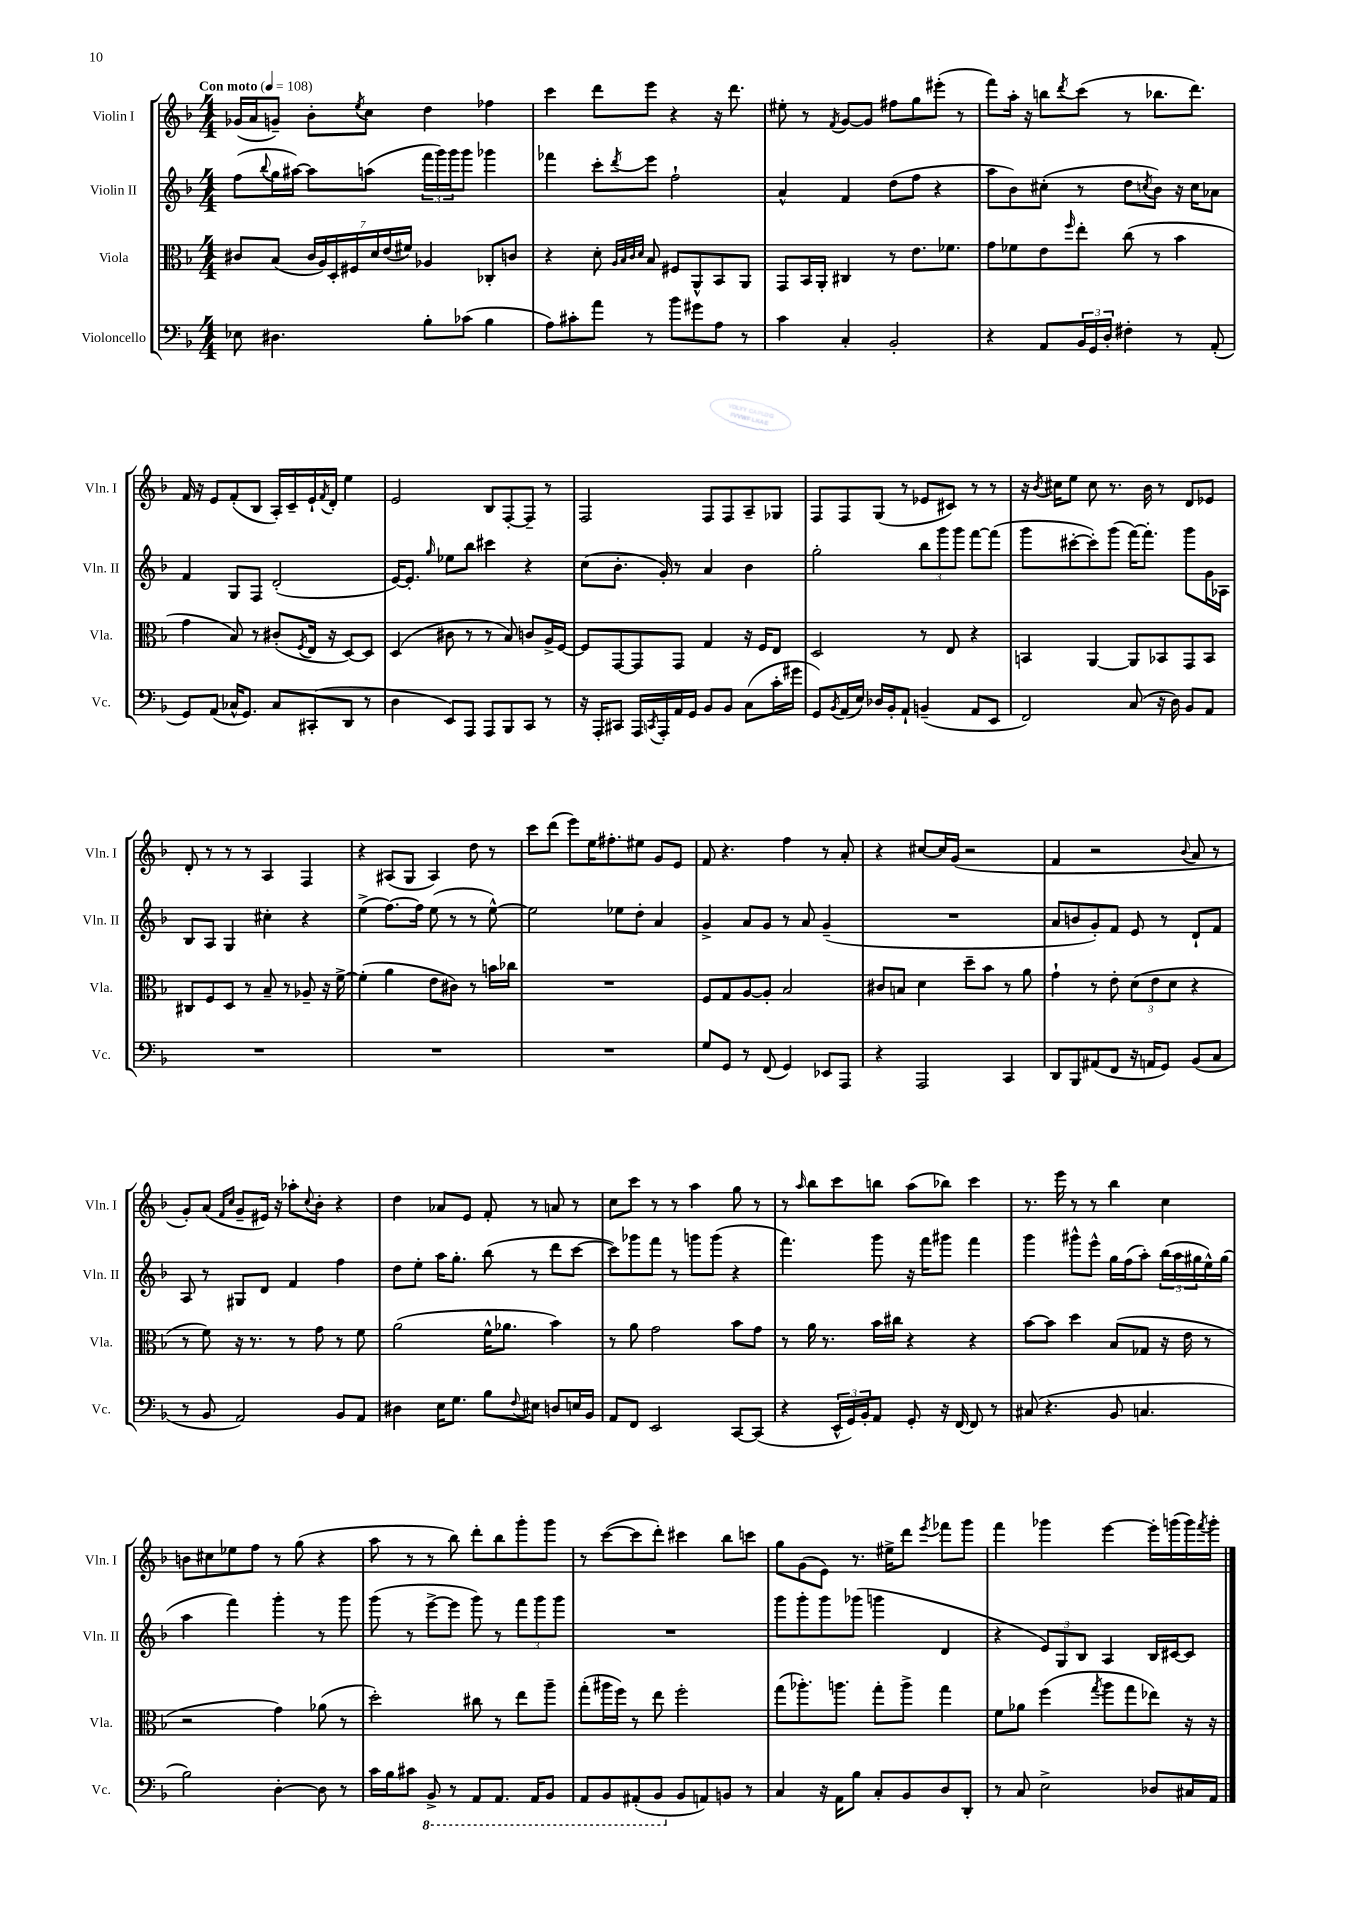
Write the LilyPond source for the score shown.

<<
\new StaffGroup <<
\new Staff = "s0" \with { instrumentName = "Violin I" shortInstrumentName = "Vln. I" } {
    \clef treble \key f \major \numericTimeSignature \time 4/4 \tempo "Con moto" 4 = 108
    ges'16( a'16 g'8--) bes'8-. \acciaccatura { e''8 } c''8 d''4 fes''4 |
    c'''4 d'''8 e'''8 r4 r16 d'''8. |
    eis''8-. r8 \acciaccatura { f'8 } g'8~ g'8 fis''8 g''8 eis'''8-.( r8 |
    f'''8) a''16-. r16 b''8 \acciaccatura { d'''8 } c'''8( r8 bes''8. d'''8.) |
    f'16 r16 e'8 f'8-.( bes8 a16-.) c'16-- e'16-! \acciaccatura { f'8 } d'16-. e''4 |
    e'2 bes8 f8~-. f8-- r8 |
    f2 f8 f8 a8-- ges8 |
    f8 f8 g8( r8 ees'8 cis'8) r8 r8 |
    r16 \acciaccatura { bes'8 } cis''16 e''8 cis''8 r8. bes'16 r8 d'8 ees'8 |
    d'8-. r8 r8 r8 a4 f4 |
    r4 ais8( g8 ais4) d''8 r8 |
    c'''8 d'''8( e'''8) e''16 fis''8.-. eis''8 g'8 e'8 |
    f'8 r4. f''4 r8 a'8-. |
    r4 cis''8~ cis''16 g'16( r2 |
    f'4 r2 \appoggiatura { bes'8 } a'8 r8 |
    g'8-.) a'8( \grace { f'16 c''16 } g'8-- eis'16) r16 aes''8-. \appoggiatura { c''8 } bes'8-. r4 |
    d''4 aes'8 e'8 f'8-. r8 a'8 r8 |
    c''8 c'''8 r8 r8 a''4 g''8 r8 |
    r8 \grace { a''16 } bes''8 c'''8 b''8 a''8( bes''8) c'''4 |
    r8. e'''16 r8 r8 bes''4 c''4 |
    b'8 cis''8 ees''8 f''8 r8 g''8( r4 |
    a''8 r8 r8 bes''8) d'''8-. bes''8 g'''8-. g'''8 |
    r8 c'''8~( c'''8 d'''8-.) cis'''4 bes''8 c'''8 |
    g''8 g'8( e'8) r8. eis''16-> d'''8 \acciaccatura { e'''8 } fes'''8 g'''8 |
    f'''4 ges'''4 e'''4~ e'''16-. g'''16( g'''16) \acciaccatura { f'''8 } g'''16-. \bar "|." |
}
\new Staff = "s1" \with { instrumentName = "Violin II" shortInstrumentName = "Vln. II" } {
    \clef treble \key f \major \numericTimeSignature \time 4/4
    f''8( \appoggiatura { bes''8 } g''16 ais''16~) ais''8 a''8( \tuplet 3/2 { f'''16 g'''16) g'''16 } g'''8 ges'''4 |
    fes'''4 c'''8-. \acciaccatura { d'''8 } e'''8 f''2-! |
    a'4-^ f'4 d''8( f''8 r4 |
    a''8 bes'8) cis''8-.( r8 d''8 \acciaccatura { c''8 } bes'8) r16 c''16 aes'8 |
    f'4 g8 f8 d'2-.( |
    e'16~) e'8.-. \grace { g''16 } ees''8 bes''8 cis'''4 r4 |
    c''8( bes'8.-. g'16-.) r8 a'4 bes'4 |
    g''2-. \tuplet 3/2 { bes''8 g'''8 g'''8 } f'''8~ f'''8( |
    g'''8 cis'''8~-. cis'''8-.) g'''8( f'''16~) f'''8.-. g'''8 g'16 aes16 |
    bes8 a8 g4 cis''4-. r4 |
    e''4->( f''8.~) f''16 e''8( r8 r8 e''8~-^) |
    e''2 ees''8 d''8-. a'4 |
    g'4-> a'8 g'8 r8 a'8 g'4--( |
    R1 |
    a'8 b'8 g'8-.) f'8 e'8 r8 d'8-! f'8 |
    a8 r8 gis8 d'8 f'4 f''4 |
    d''8 e''8-. a''16 g''8.-. bes''8( r8 d'''8 c'''8~ |
    c'''8) ges'''8 f'''8 r8 g'''8 g'''8( r4 |
    f'''4.) g'''8 r16 f'''16 gis'''8 f'''4 |
    g'''4 gis'''8-^ e'''8-^ g''16 f''16( a''8-.) \tuplet 3/2 { bes''16( a''16 gis''16 } e''16-^) gis''16( |
    a''4 f'''4) g'''4-. r8 g'''8 |
    g'''8( r8 e'''8~-> e'''8 g'''8) r8 \tuplet 3/2 { f'''8 g'''8 g'''8 } |
    R1 |
    g'''8 g'''8-. g'''8 ges'''8( g'''4 d'4 |
    r4 \tuplet 3/2 { e'8) g8 bes8 } a4 bes16 cis'16~ cis'8 \bar "|." |
}
\new Staff = "s2" \with { instrumentName = "Viola" shortInstrumentName = "Vla." } {
    \clef alto \key f \major \numericTimeSignature \time 4/4
    cis'8 bes8( \tuplet 7/4 { cis'16 a16) d16-. fis16 d'16 e'16( fis'16) } aes4 ces8-. c'8 |
    r4 d'8-. \grace { a32 bes32 c'32 d'32 } bes8 fis8 a,8-^ bes,8 a,8 |
    g,8 bes,16 a,16-. cis4 r8 e'8. fes'8. |
    g'8 fes'8 e'8 \grace { f''16 } e''8-. c''8( r8 bes'4 |
    g'4 bes8) r8 cis'8-.( \acciaccatura { f8 } e16 r16 d8~) d8 |
    d4( cis'8 r8 r8 bes8) c'8 a16-> f16~ |
    f8 g,8~ g,8 g,8 g4 r16 f16 e8 |
    d2 r8 e8 r4 |
    b,4 a,4~ a,8 bes,8 g,8 bes,8 |
    cis8 f8 d8 r8 bes8-- r8 aes8-- r16 f'16~-> |
    f'4-.( a'4 e'8 cis'8) r8 b'16 ces''16 |
    R1 |
    f8 g8 a8~ a8-. bes2 |
    cis'8 b8 d'4 d''8-- bes'8 r8 a'8 |
    g'4-! r8 e'8-. \tuplet 3/2 { d'8( e'8 d'8 } r4 |
    r8 f'8) r16 r8. r8 g'8 r8 f'8 |
    a'2( f'16-^ aes'8. bes'4) |
    r8 a'8 g'2 bes'8 g'8 |
    r8 a'16 r8. bes'16 cis''16 r4 r4 |
    bes'8~ bes'8 d''4 bes8( ges8 r16 e'16 r8 |
    r2 g'4) aes'8( r8 |
    d''2-.) cis''8 r8 e''8 a''8-- |
    g''8-.( ais''16 f''16) r8 e''8 f''2-. |
    g''8( aes''8.-.) a''8. g''8-. a''8-> g''4 |
    f'8 aes'8 f''4( \acciaccatura { g''8 } a''8 g''8 ees''8) r16 r16 \bar "|." |
}
\new Staff = "s3" \with { instrumentName = "Violoncello" shortInstrumentName = "Vc." } {
    \clef bass \key f \major \numericTimeSignature \time 4/4
    ees8 dis4. bes8-. ces'8( bes4 |
    a8) cis'8-. a'8 r8 bes'8 gis'8 a8 r8 |
    c'4 c4-. bes,2-. |
    r4 a,8 \tuplet 3/2 { bes,16 g,16 d16-. } fis4-. r8 a,8-.( |
    g,8) a,8( ces16-^ g,8.) ces8 cis,8-.( d,8 r8 |
    d4 e,8) a,,8 a,,8 bes,,8 c,8 r8 |
    r16 a,,16-. cis,8 a,,16 \acciaccatura { c,8 } a,,16-. a,16 g,16 bes,8 bes,8 c8( c'16-. gis'16 |
    g,8) \acciaccatura { bes,8 } a,16( e16) des16 bes,16-. a,8-! b,4--( a,8 e,8 |
    f,2) c8( r16 d16) bes,8 a,8 |
    R1 |
    R1 |
    R1 |
    g8 g,8 r8 f,8( g,4) ees,8 a,,8 |
    r4 a,,2 c,4 |
    d,8 bes,,8 ais,8( f,8 r16 a,16 g,8) bes,8( c8 |
    r8 bes,8 a,2) bes,8 a,8 |
    dis4 e16 g8. bes8 \appoggiatura { f8 } eis8 d8 e16 bes,16 |
    a,8 f,8 e,2 c,8~ c,8( |
    r4 \tuplet 3/2 { e,16-^ g,16) bes,16-. } a,8 g,8-. r16 f,16~ f,8 r8 |
    cis8( r4. bes,8 c4. |
    bes2) d4~-. d8 r8 |
    c'16 bes16 cis'8 \ottava #-1 bes,,8-> r8 a,,8 a,,8. a,,16 bes,,8 |
    a,,8 bes,,8 ais,,8-.( bes,,8 \ottava #0 bes,8 a,!8) b,8 r8 |
    c4 r16 a,16 bes8 c8-. bes,8 d8 d,8-. |
    r8 c8 e2-> des8 cis16 a,16 \bar "|." |
}
>>
>>
\layout { \context { \Score \remove "Bar_number_engraver" } }
